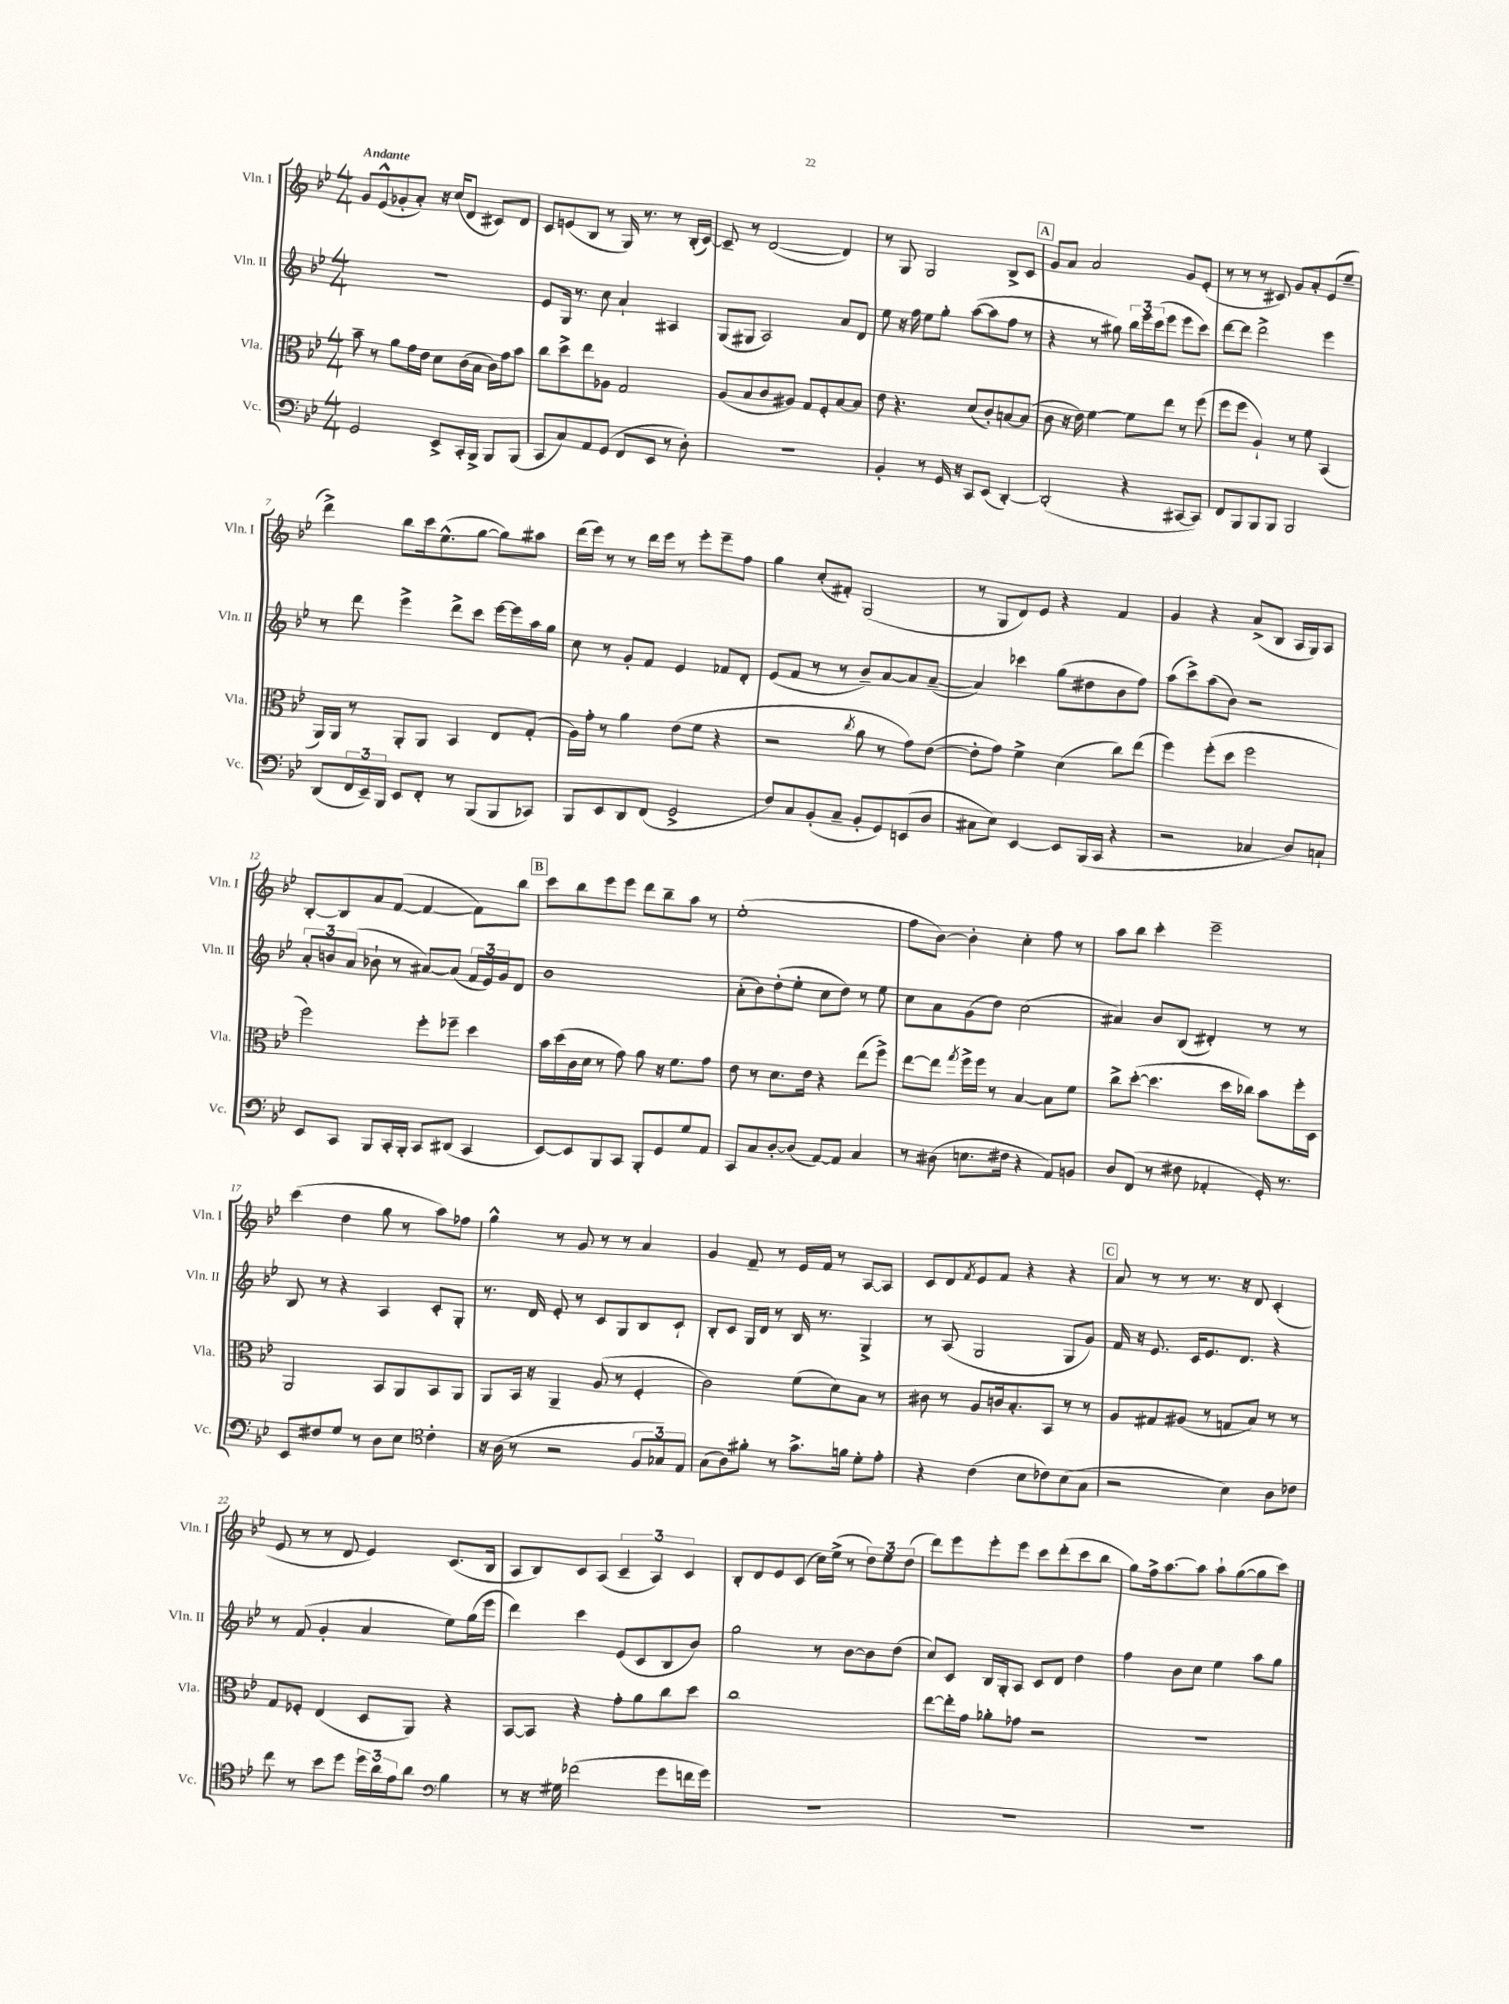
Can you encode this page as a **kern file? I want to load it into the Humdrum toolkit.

**kern	**kern	**kern	**kern
*staff4	*staff3	*staff2	*staff1
*clefF4	*clefC3	*clefG2	*clefG2
*k[b-e-]	*k[b-e-]	*k[b-e-]	*k[b-e-]
*M4/4	*M4/4	*M4/4	*M4/4
2GG	8b-~	1r	8g
.	8r	.	(8e-^^
.	8a	.	8g-'
.	16g	.	8a')
.	16e-	.	.
8EE-^	8d	.	16r
.	.	.	(16cc
16CC'	(16c	.	8d
16BBB-^	16B-	.	.
8BBB-	16c)	.	8c#)
.	16g	.	.
(8BBB-	8b-	.	8d
=	=	=	=
8CC	8cc	8e-	8c
8C)	8dd^	16G	(8e
.	.	8.r	.
8AA	8ee-	.	8B-
(8GG	8A-	8cc	8r
8FF	2G	4a`	16G)
.	.	.	8.r
8EE-	.	.	.
8r	.	4A#	8r
8D')	.	.	(16B-'
.	.	.	[16c)
=	=	=	=
1r	(8A	(8G	8c~]
.	8B-	8G#	8r
.	8c	2A)	([2d
.	8A#)	.	.
.	8G	.	.
.	8F'	.	.
.	[8B-	8a	4d])
.	8B-]	8d	.
=	=	=	=
4BB-'	8e-	8ee-	8r
.	4.r	16r	8G
.	.	16ff	.
8r	.	8ee-	2G
16GG	.	8gg'	.
16r	.	.	.
8CC	(8d	([8aa	.
(8EE-	8c')	8aa]	.
[4DD')	[8B	8ff	8B-^
.	(8B]	8r	8c
=	=	=	=
(2DD']	8c	4r	8g
.	16r	.	8a
.	16e-)	.	.
.	[4f	8r	2a
.	.	8gg#)	.
4r	8f]	24bb-	.
.	.	24eee-	.
.	.	(24ccc	.
.	8ee-	8eee-	.
[8CC#	8r	8eee-	8g
8CC#])	(8ff	8ccc)	(8e-'
=	=	=	=
8FF	8ff	[8ddd	8r
8BBB-	8ff	8ddd]	8r
8BBB-	4A`)	2ddd^	8r
8BBB-	.	.	8c#)
2BBB-	8r	.	8g
.	8f	.	8a'
.	(4BB-	4eee-	(8e-
.	.	.	8ee-~
=	=	=	=
(8DD	16AA)	8r	4ddd^)
.	16AA	.	.
24FF	8r	8ddd	.
24EE-~)	.	.	.
24BBB-	.	.	.
8EE-	8AA'	4eee-^	8bb-
8FF'	8AA	.	16ccc
.	.	.	(8.ee-^^
8r	4BB-	8ddd^	.
(8BBB-	.	8ccc	[8gg
8BBB-	8E-	[16eee-	8gg])
.	.	16eee-]	.
8CC-)	(8G'	16aa	8aa#
.	.	16gg	.
=	=	=	=
8BBB-	16A)	8cc	(16ddd
.	16g'	.	16eee-)
8EE-	8r	8r	8r
8DD	4a	8g'	8r
(8FF	.	8f	16ddd
.	.	.	16eee-
2GG^	(8e-	4e-	8r
.	8f	.	8eee-'
.	4r	8f-	8eee-~
.	.	8d'	8ff
=	=	=	=
8F)	2r	(8e-	4gg
8C	.	8f	.
(8BB-'	.	8r	(8cc'
8C~	.	8r	8f#')
.	8qcc	.	.
8BB-'	8a	8b-~)	(2G
8GG)	8r	[8a	.
(8EE	8g)	8a]	.
8D	([8e-	([8a~	.
=	=	=	=
8C#	8e-']	4a])	8r
8E-)	8g)	.	8G
[4EE-	4f^	4ccc-	8d)
.	.	.	8e-
8EE-]	(4d	(8gg	4r
(16BBB-	.	8dd#	.
16CC	.	.	.
4r	8cc)	8b-	4f
.	(8ee-	8ff)	.
=	=	=	=
2r	4ff)	(8aa	4g
.	.	8ccc^)	.
.	(8ff'	(8aa	4r
.	8dd	8b-)	.
4C-	2ff	2r	(8a^
.	.	.	8B-
8D)	.	.	16A
.	.	.	16G)
8C`	.	.	8A
=	=	=	=
8EE-	2ff)	12a'	[8B-'
.	.	12b	.
8CC	.	.	8B-]
.	.	(12a	.
8BBB-	.	8b-`	8a
16CC'	.	8r	([8f
16BBB-'	.	.	.
8CC	8ff'	[8a#)	4f_
(8DD#	8ff-~	(8a#]	.
4CC	4dd	24f	8f])
.	.	24e-)	.
.	.	24g	.
.	.	8d	8bb-
=	=	=	=
[8EE-)	16b-	1b-	8ccc
.	(16dd	.	.
8EE-]	16c	.	8bb-
.	16d	.	.
8BBB-	8r	.	8eee-
8CC	8g)	.	8eee-
8BBB-'	8a	.	8ddd
8GG	16r	.	8bb-~
.	8.f	.	.
8G	.	.	8aa
8AA	8g	.	8r
=	=	=	=
8CC	8e-	(8a'	(1ee-'
8C	8r	8b-)	.
[8D'	8.d	(8dd'	.
(8D]	.	8ee-'	.
.	16e-	.	.
[8AA)	4r	8cc	.
8AA]	.	8dd)	.
4C	(8ee-	8r	.
.	8ff^)	8ee-	.
=	=	=	=
8r	[8ee-	8cc	8ff
(8D#	8ee-]	8a	[8b-)
.	8qgg	.	.
8.E	16ff^	(8g	4b-']
.	16ff	.	.
.	8r	8dd)	.
16F#	.	.	.
4r	[4B-	(2cc	4cc'
8AA)	8B-]	.	8ff
8BB	8f	.	8r
=	=	=	=
8D	8cc^	4a#)	8aa
(8FF	([8dd'	.	8bb-
8r	4.dd]	8b-	4ccc'
8F#	.	(8B-	.
4AA-'	.	4d#')	2eee-~
.	16dd	.	.
.	16cc-)	.	.
16GG')	8b-	8r	.
8.r	.	.	.
.	16ff'	8r	.
.	16D	.	.
=	=	=	=
8EE-	2AA	8B-	(4ccc
8F#	.	8r	.
8G	.	4r	4dd
8r	.	.	.
8D	8BB-	4A	8gg
8E-	8AA	.	8r
*clefC4	*	*	*
4c'	8BB-	8c'	8aa)
.	8AA	8G'	8ff-
=	=	=	=
16r	8AA	8.r	4gg^^
(16A	.	.	.
8r	16BB-	.	.
.	16r	16d	.
2r	4AA~	8e-'	8r
.	.	8r	8g
.	(8A	8c	8r
.	8r	8G	8r
12F	4F'	8B-	4a
12G-)	.	.	.
.	.	8c`	.
12E-	.	.	.
=	=	=	=
(8G	2c)	8B-'	4g
8A)	.	8c	.
8f#'	.	16G	8f~
.	.	16d	.
8r	.	8r	8r
8.g^	(8f	16B-	16e-
.	.	8.r	16f
.	8d)	.	8r
16f	.	.	.
8d'	8B-	4G^	[8A
8e-'	8r	.	8A]
=	=	=	=
4r	8c#	8r	8c
.	8r	(8A	8d
.	.	.	8qf
(4c	8A	2G	8e-
.	16c	.	8f
.	8.B-'	.	.
8B-	.	.	4r
8c-)	8BB-	.	.
(8B-	8r	8G	4r
8G	8r	8g)	.
=	=	=	=
2r	8A	16f	8a
.	.	16r	.
.	8G#	8.e-	8r
.	(8A#	.	8r
.	.	16c	.
.	8r	8.e-	8.r
4B-)	8G	.	.
.	.	8.d	16r
.	8B-)	.	8d
8A	8r	4r	(4c'
8c-	8r	.	.
=	=	=	=
8cc	8G	8r	8e-
8r	8F-'	(8f	8r
8b-	(4E-	4g'	8r
8dd	.	.	8d
24dd	8D	4a	4e-)
24a	.	.	.
24e-	.	.	.
8a	8AA)	.	.
*clefF4	*	*	*
4B-	4r	8ee-)	(8.c
.	.	(16gg	.
.	.	16eee-	16B-
=	=	=	=
8r	[8BB-	4ddd)	8A
16r	8BB-]	.	8B-)
16G#	.	.	.
(2f-	4r	4ccc	8c
.	.	.	(8A
.	8g'	(8e-	6c~
.	8a	8c	.
.	.	.	6A)
8g	8cc	8B-	.
.	.	.	6c
16f	8dd	8b-)	.
16g)	.	.	.
=	=	=	=
1r	1cc	2gg	8B-'
.	.	.	8d
.	.	.	8e-
.	.	.	(8c
.	.	8r	16cc)
.	.	.	(16ee-^
.	.	[8b-	8r
.	.	8b-]	12dd)
.	.	.	12ee-
.	.	(8dd	.
.	.	.	(12dd
=	=	=	=
1r	[8ee-	8cc)	8ddd)
.	16ee-']	8c	8eee-
.	16g	.	.
.	8a-'	16B-	8eee-'
.	.	16G'	.
.	8g-	8A	8eee-
.	2r	8c	8ccc
.	.	8d	(8ddd'
.	.	4dd	8ccc
.	.	.	8bb-
=	=	=	=
1r	1r	4ff	8gg)
.	.	.	16ff^
.	.	.	[8.aa
.	.	8b-	.
.	.	8cc	8aa]
.	.	4ee-	8aa`
.	.	.	([8gg
.	.	8aa	8gg]
.	.	8gg	8ccc)
==	==	==	==
*-	*-	*-	*-
